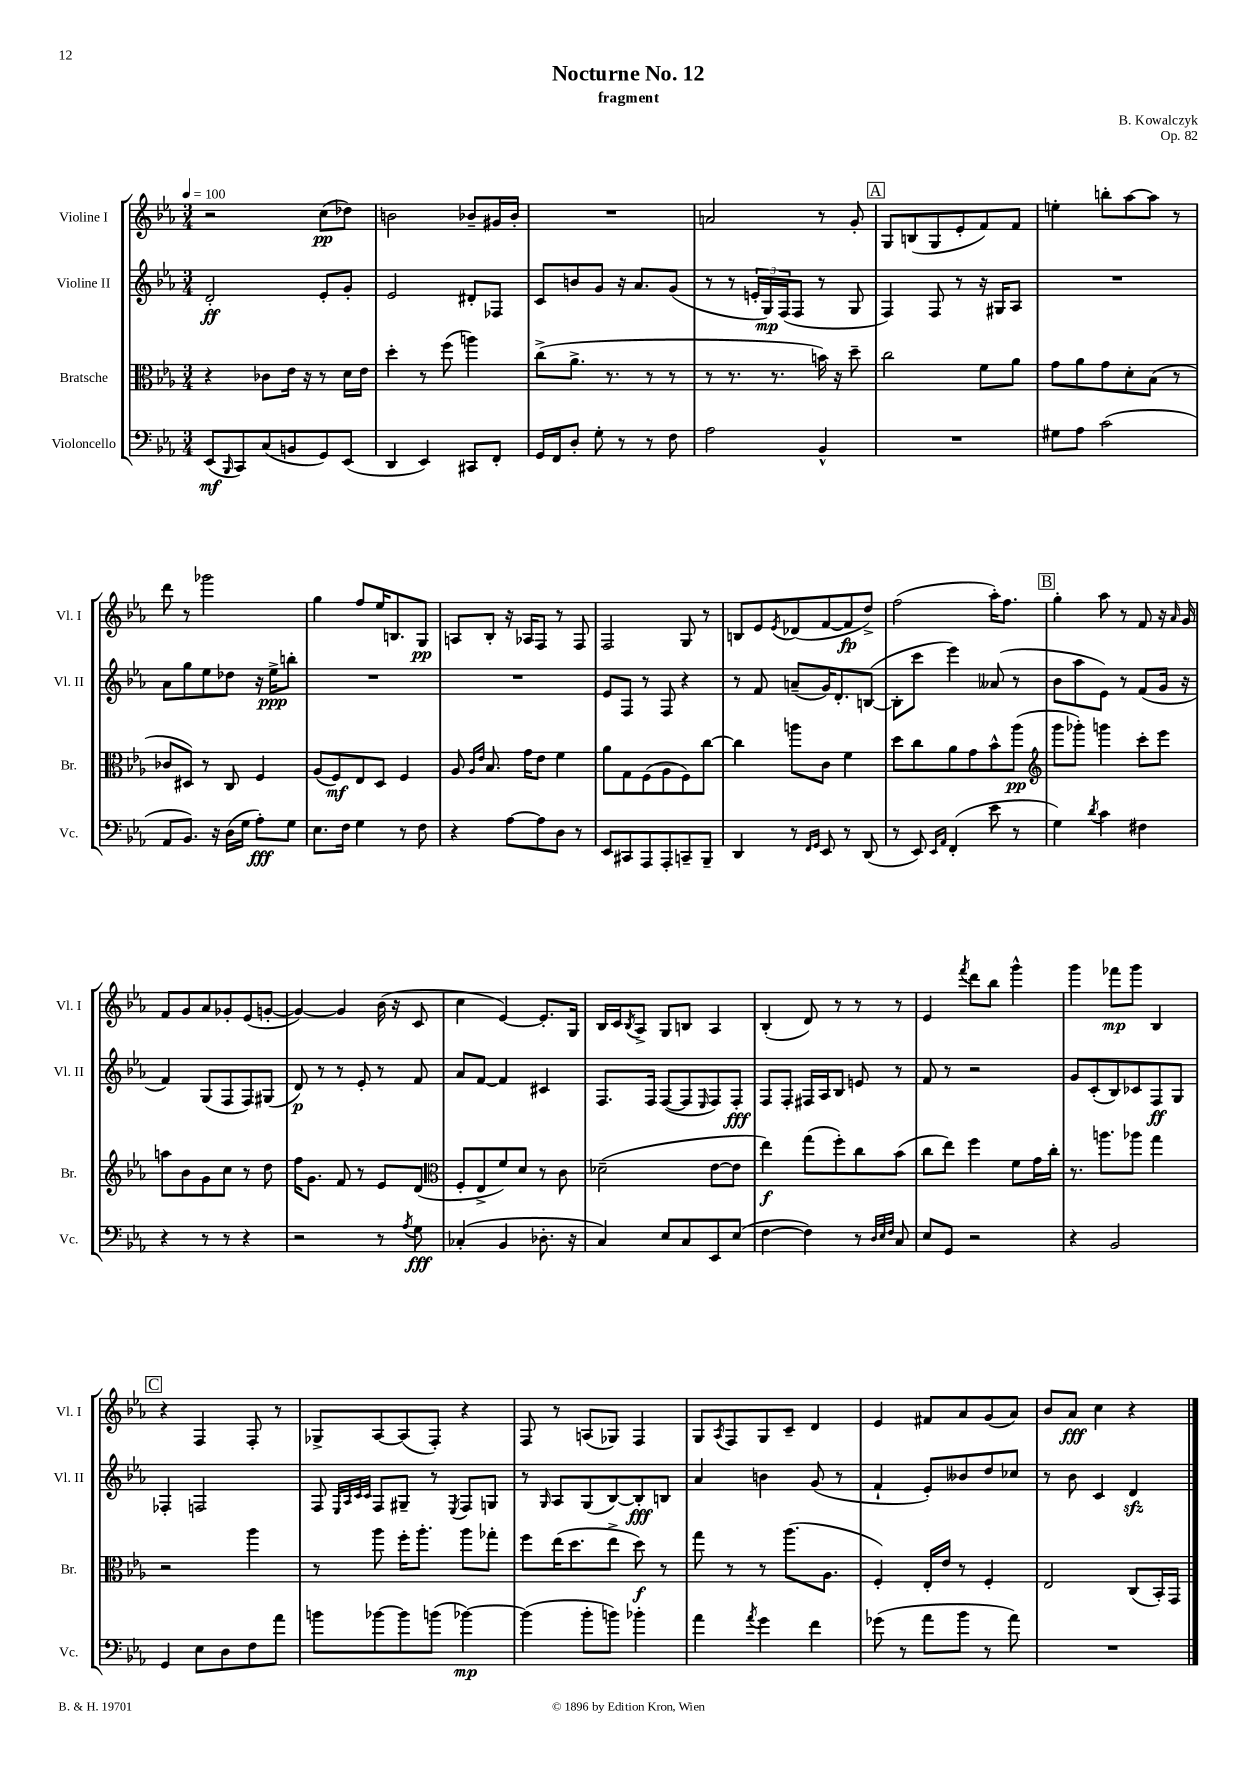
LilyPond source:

\header { title = "Nocturne No. 12" composer = "B. Kowalczyk" subtitle = "fragment" opus = "Op. 82" }
<<
\new StaffGroup <<
\new Staff = "s0" \with { instrumentName = "Violine I" shortInstrumentName = "Vl. I" } {
    \clef treble \key ees \major \numericTimeSignature \time 3/4 \tempo 4 = 100
    r2 c''8\pp( des''8) |
    b'2 bes'8-- gis'16 bes'16-. |
    R2. |
    a'2 r8 g'8-. |
    \mark \markup { \box "A" } g8 b8( g8 ees'8-. f'8) f'8 |
    e''4-. b''8-. aes''8~ aes''8 r8 |
    d'''8 r8 ges'''2 |
    g''4 f''8 ees''16 b8. g8\pp |
    a8 bes8-. r16 aes16 f8 r8 f8 |
    f2 g8 r8 |
    b8 ees'8 \acciaccatura { ees'8 } des'8( f'8~ f'8\fp d''8->) |
    f''2( aes''16-.) f''8. |
    \mark \markup { \box "B" } g''4-. aes''8 r8 f'8 r16 \grace { aes'16 } g'16 |
    f'8 g'8 aes'8 ges'8-. ees'8( g'8~-. |
    g'4~) g'4 bes'16( r16 c'8 |
    c''4 ees'4~) ees'8.-. g16 |
    bes16 c'16 \acciaccatura { bes8 } aes8-> g8 b8 aes4 |
    bes4-.( d'8) r8 r8 r8 |
    ees'4 \acciaccatura { f'''8 } d'''8 bes''8 g'''4-^ |
    g'''4 fes'''8\mp g'''8 bes4 |
    \mark \markup { \box "C" } r4 f4 f8-. r8 |
    ges8-> aes8~ aes8( f8-.) r4 |
    f8 r8 a8( ges8) f4 |
    g8 \acciaccatura { aes8 } f8 g8 c'8-- d'4 |
    ees'4 fis'8 aes'8 g'8( aes'8) |
    bes'8 aes'8\fff c''4 r4 \bar "|." |
}
\new Staff = "s1" \with { instrumentName = "Violine II" shortInstrumentName = "Vl. II" } {
    \clef treble \key ees \major \numericTimeSignature \time 3/4
    d'2-.\ff ees'8-. g'8-. |
    ees'2 dis'8-. fes8 |
    c'8 b'8 g'8 r16 aes'8. g'8( |
    r8 r8 \tuplet 3/2 { e'16-. g16\mp) f16( } f8 r8 g8 |
    \mark \markup { \box "A" } f4) f8 r8 r16 gis16 aes8 |
    R2. |
    aes'8 g''8 ees''8 des''8 r16 ees''16->\ppp b''8-. |
    R2. |
    R2. |
    ees'8 f8 r8 f8 r4 |
    r8 f'8 a'8--( g'16) d'8.-. b8~( |
    b8-. c'''8 ees'''4) aeses'8( r8 |
    \mark \markup { \box "B" } bes'8 aes''8 ees'8) r8 f'8( g'16 r16 |
    f'4) g8( f8 f8) gis8( |
    d'8\p) r8 r8 ees'8-. r8 f'8 |
    aes'8 f'8~ f'4 cis'4 |
    f8. f16 f8~( f8 \grace { ees16 } f8) f8-.\fff |
    f8 f8-. fis16 aes16 bes8 e'8 r8 |
    f'8 r8 r2 |
    g'8 c'8-.( bes8) ces'8 f8\ff g8 |
    \mark \markup { \box "C" } fes4-. f2 |
    f8 \grace { ees32 aes32 c'32 c'32 } f8 gis8-- r8 \acciaccatura { ees8 } f8 g8 |
    r8 \grace { g16 } aes8 g8( bes8~) bes8-.\fff b8 |
    aes'4 b'4 g'8( r8 |
    f'4-! ees'8-.) beses'8 d''8 ces''8 |
    r8 bes'8 c'4 d'4\sfz \bar "|." |
}
\new Staff = "s2" \with { instrumentName = "Bratsche" shortInstrumentName = "Br." } {
    \clef alto \key ees \major \numericTimeSignature \time 3/4
    r4 ces'8 ees'16 r16 r8 d'16 ees'16 |
    d''4-. r8 f''8( a''4) |
    c''8->( aes'8.-> r8. r8 r8 |
    r8 r8. r8. b'16) r16 d''8-- |
    \mark \markup { \box "A" } c''2 f'8 aes'8 |
    g'8 aes'8 g'8 d'8-. bes8( r8 |
    ces'8 dis8) r8 c8 f4 |
    aes8( f8\mf) ees8 d8 f4 |
    aes8 \grace { aes16 ees'16 } bes8. g'16 ees'8 f'4 |
    aes'8 g8 f8( aes8 f8) c''8~ |
    c''4 a''8 c'8 f'4 |
    d''8 c''8 aes'8 g'8 bes'8-^ aes''8\pp( |
    \mark \markup { \box "B" } \clef treble g'''8 ges'''8-.) g'''4 c'''8-. ees'''8 |
    a''8 bes'8 g'8 c''8 r8 d''8 |
    f''16 g'8. f'8 r8 ees'8 d'8( |
    \clef alto f8-. ees8-> f'8) d'8 r8 c'8 |
    des'2--( ees'8~ ees'8 |
    ees''4\f) g''8( f''8-.) c''8 bes'8( |
    c''8 ees''8) f''4 f'8 g'16 c''16-. |
    r8. a''8. aes''8 g''4 |
    \mark \markup { \box "C" } r2 aes''4 |
    r8 aes''8 f''16-. aes''8.-. aes''8 ges''8-. |
    f''8 ees''16( d''8. ees''8-> d''8\f) r8 |
    g''8 r8 r8 aes''8.( aes8. |
    f4-.) ees16-. ees'16 r8 f4-. |
    ees2 c8( bes,16-.) g,16 \bar "|." |
}
\new Staff = "s3" \with { instrumentName = "Violoncello" shortInstrumentName = "Vc." } {
    \clef bass \key ees \major \numericTimeSignature \time 3/4
    ees,8\mf( \grace { bes,,16 } c,8) c8( b,8 g,8) ees,8( |
    d,4 ees,4) cis,8 f,8-. |
    g,16 f,16 d8-. g8-. r8 r8 f8 |
    aes2 bes,4-^ |
    \mark \markup { \box "A" } R2. |
    gis8 aes8 c'2( |
    aes,8 bes,8.) r16 d16( g16 aes8-.\fff) g8 |
    ees8. f16 g4 r8 f8 |
    r4 aes8~ aes8 d8 r8 |
    ees,8 cis,8 aes,,8 aes,,8-. c,8-- bes,,8-- |
    d,4 r8 \grace { f,16 g,16 } ees,8 r8 d,8( |
    r8 ees,8) \grace { ees,16 aes,16 } f,4-.( ees'8 r8 |
    \mark \markup { \box "B" } g4) \acciaccatura { d'8 } c'4 fis4 |
    r4 r8 r8 r4 |
    r2 r8 \acciaccatura { aes8 } g8\fff |
    ces4-.( bes,4 des8.-. r16 |
    c4) ees8 c8 ees,8 ees8( |
    f4~ f4) r8 \grace { d32 ees32 f32 } c8 |
    ees8 g,8 r2 |
    r4 bes,2 |
    \mark \markup { \box "C" } g,4 ees8 d8 f8 aes'8 |
    b'8 bes'8~ bes'8 b'8( bes'4~\mp) |
    bes'4( bes'8-. b'8) bes'4-. |
    aes'4 \acciaccatura { aes'8 } g'4 f'4 |
    ges'8( r8 aes'8 bes'8 r8 aes'8) |
    R2. \bar "|." |
}
>>
>>
\layout { \context { \Score \remove "Bar_number_engraver" } }
